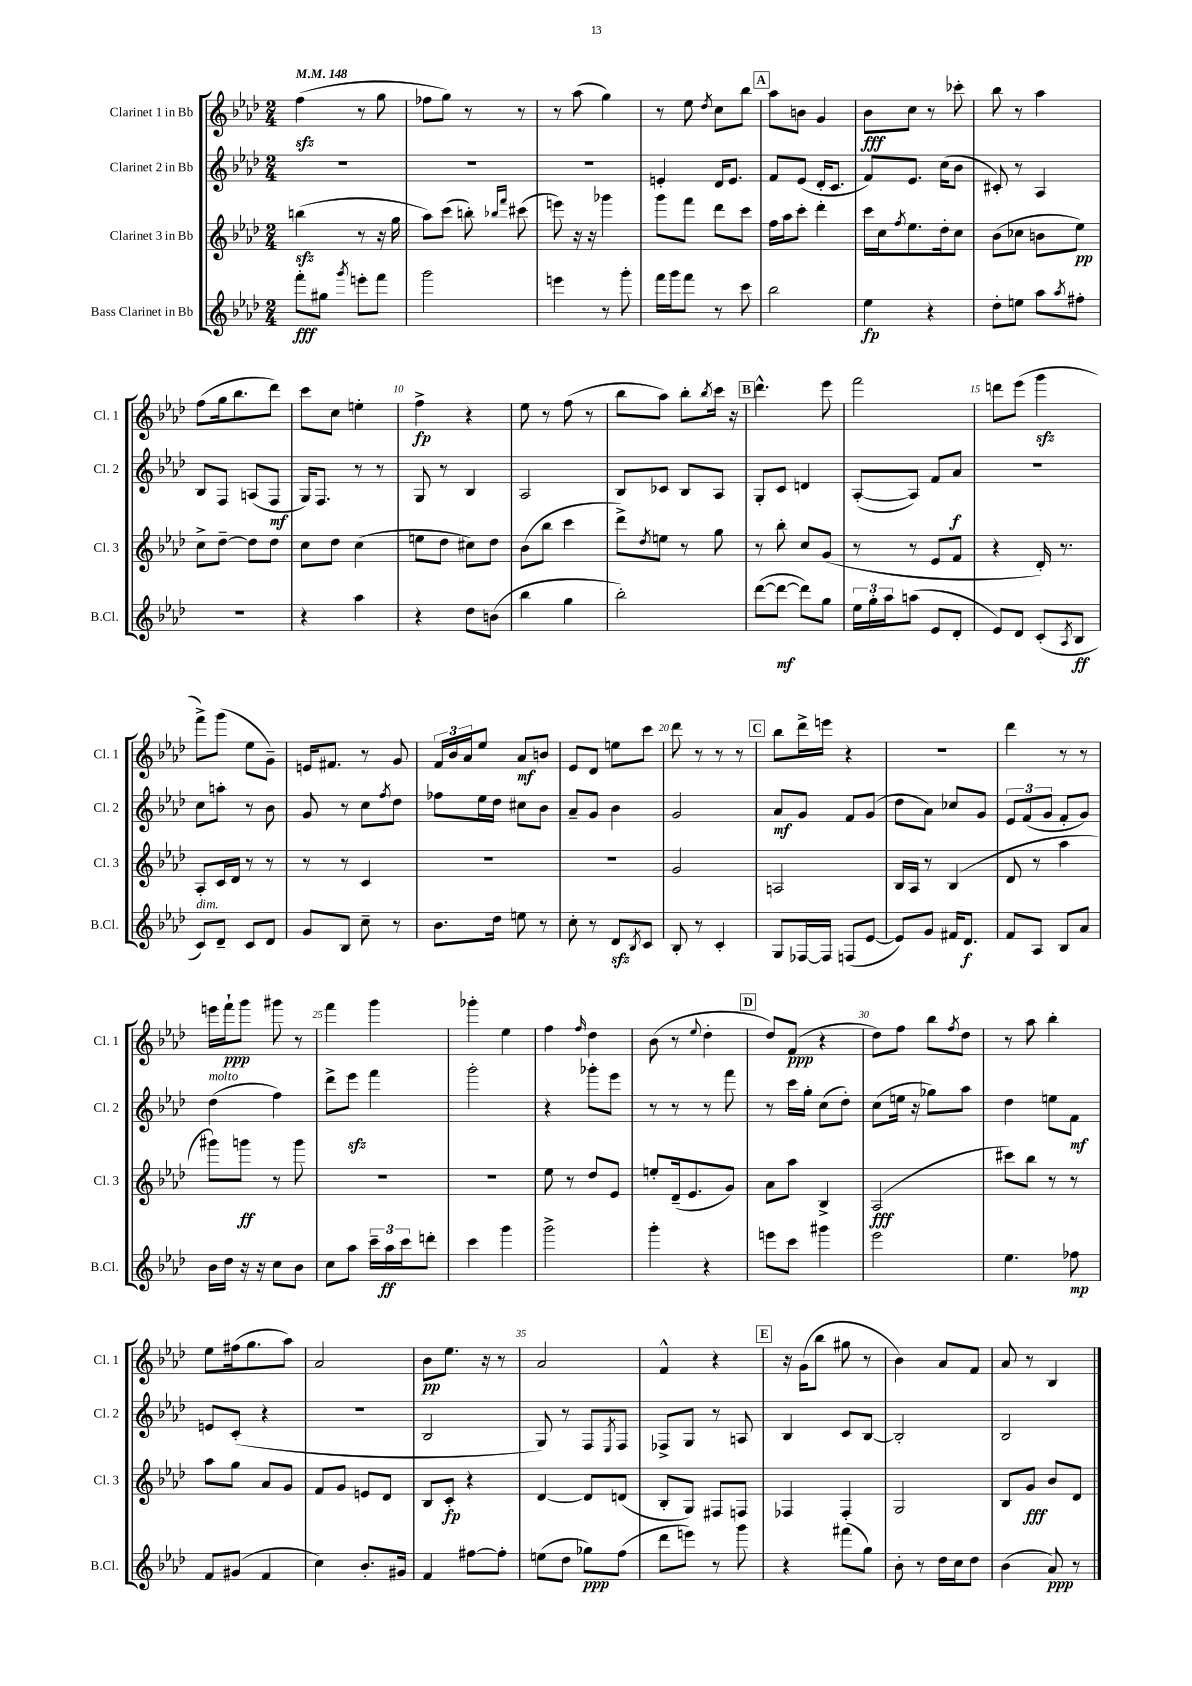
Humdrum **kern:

**kern	**dynam	**kern	**dynam	**kern	**dynam	**kern	**dynam
*part4	*part4	*part3	*part3	*part2	*part2	*part1	*part1
*staff4	*staff4	*staff3	*staff3	*staff2	*staff2	*staff1	*staff1
*I"Bass Clarinet in Bb	*	*I"Clarinet 3 in Bb	*	*I"Clarinet 2 in Bb	*	*I"Clarinet 1 in Bb	*
*I'B.Cl.	*	*I'Cl. 3	*	*I'Cl. 2	*	*I'Cl. 1	*
*clefG2	*	*clefG2	*	*clefG2	*	*clefG2	*
*k[b-e-a-d-]	*	*k[b-e-a-d-]	*	*k[b-e-a-d-]	*	*k[b-e-a-d-]	*
*M2/4	*	*M2/4	*	*M2/4	*	*M2/4	*
*MM148	*	*MM148	*	*MM148	*	*MM148	*
=1	=1	=1	=1	=1	=1	=1	=1
8fff'\L	fff	(4bbnzz\	.	2r	.	(4ffzz\	.
8gg#X\J	.	.	.	.	.	.	.
8qggg/	.	.	.	.	.	.	.
8eeen'\L	.	8r	.	.	.	8r	.
8fff\J	.	16r	.	.	.	8gg\	.
.	.	16gg\	.	.	.	.	.
=2	=2	=2	=2	=2	=2	=2	=2
2ggg\	.	8aa-\L)	.	2r	.	8ff-X\L	.
.	.	(8ccc\J	.	.	.	8gg\J)	.
.	.	8bbn'\)	.	.	.	8r	.
.	.	16qqbb-X/LL	.	.	.	.	.
.	.	16qqfff/JJ	.	.	.	.	.
.	.	(8ccc#X\	.	.	.	8r	.
=3	=3	=3	=3	=3	=3	=3	=3
4eeen\	.	8eeen\)	.	2r	.	8r	.
.	.	16r	.	.	.	(8aa-\	.
.	.	16r	.	.	.	.	.
8r	.	4ggg-X\	.	.	.	4gg\)	.
8ggg'\	.	.	.	.	.	.	.
=4	=4	=4	=4	=4	=4	=4	=4
16fff\LL	.	8ggg\L	.	4en'/	.	8r	.
16ggg\J	.	.	.	.	.	.	.
8fff\J	.	8fff\J	.	.	.	8ee-\	.
.	.	.	.	.	.	8qdd-/	.
8r	.	8ddd-\L	.	16d-/KL	.	8cc\L	.
.	.	.	.	8.e/J	.	.	.
8ccc\	.	8ccc\J	.	.	.	8bb-\J	.
!!LO:REH:place=s1:t=A
=5	=5	=5	=5	=5	=5	=5	=5
2bb-\	.	16ff\LL	.	8f/L	.	8aa-\L	.
.	.	16aa-\J	.	.	.	.	.
.	.	8ccc'\J	.	(8e-/J	.	8bn\J	.
.	.	4ddd-'\	.	16d-'/KL	.	4g/	.
.	.	.	.	8.c/J	.	.	.
=6	=6	=6	=6	=6	=6	=6	=6
4ee-\	fp	16ccc\LL	.	8f/L)	.	8b-\L	fff
.	.	16cc\J	.	.	.	.	.
.	.	8qff/	.	.	.	.	.
.	.	8.ee-\	.	8.e-/J	.	8cc\J	.
4r	.	.	.	.	.	8r	.
.	.	16dd-'\k	.	(16cc\KL	.	.	.
.	.	8cc\J	.	8b-\J	.	8ccc-X'\	.
=7	=7	=7	=7	=7	=7	=7	=7
8dd-'\L	.	(8b-\L	.	8c#X'/)	.	8bb-\	.
8een\J	.	8cc-X\J	.	8r	.	8r	.
8aa-\L	.	8bn\L	.	4A-/	.	4aa-\	.
8qaa-/	.	.	.	.	.	.	.
8ff#X'\J	.	8ee-\J)	pp	.	.	.	.
!!LO:LB:g=z
=8	=8	=8	=8	=8	=8	=8	=8
2r	.	8cc^\L	.	8B-/L	.	(8ff\L	.
.	.	[8dd-~\J	.	8F/J	.	16gg\k	.
.	.	.	.	.	.	8.bb-\	.
.	.	8dd-\L]	.	(8An/L	.	.	.
.	.	8dd-\J	.	8F/J	mf	8ddd-\J)	.
=9	=9	=9	=9	=9	=9	=9	=9
4r	.	8cc\L	.	16G/KL)	.	8ccc\L	.
.	.	.	.	8.F/J	.	.	.
.	.	8dd-\J	.	.	.	8cc\J	.
4aa-\	.	(4cc\	.	8r	.	4een'\	.
.	.	.	.	8r	.	.	.
=10	=10	=10	=10	=10	=10	=10	=10
4r	.	8een\L	.	8G/	.	4ff^\	fp
.	.	8dd-\J	.	8r	.	.	.
8dd-\L	.	8cc#X\L)	.	4B-/	.	4r	.
(8bn\J	.	8dd-\J	.	.	.	.	.
=11	=11	=11	=11	=11	=11	=11	=11
4bb-\	.	(8b-\L	.	2A-/	.	8ee-\	.
.	.	8bb-\J	.	.	.	8r	.
4gg\	.	4ccc\	.	.	.	(8ff\	.
.	.	.	.	.	.	8r	.
=12	=12	=12	=12	=12	=12	=12	=12
2bb-'\)	.	8ddd-^\L)	.	8B-/L	.	8bb-\L	.
.	.	8qdd-/	.	.	.	.	.
.	.	8een\J	.	8c-X/J	.	8aa-\J)	.
.	.	8r	.	8B-/L	.	8bb-'\L	.
.	.	.	.	.	.	8qbb-/	.
.	.	8gg\	.	8A-/J	.	16ccc\Jk	.
.	.	.	.	.	.	16r	.
!!LO:REH:place=s1:t=B
=13	=13	=13	=13	=13	=13	=13	=13
([8ddd-\L	.	8r	.	8G'/L	.	4.ddd-^^\	.
8ddd-\J_	mf	8bb-'\	.	8c/J	.	.	.
8ddd-\L])	.	8cc/L	.	4dn/	.	.	.
8gg\J	.	(8g/J	.	.	.	8eee-\	.
=14	=14	=14	=14	=14	=14	=14	=14
24ee-\LL	.	8r	.	([8A-'/L	.	2fff\	.
24gg'\	.	.	.	.	.	.	.
24aa-\J	.	.	.	.	.	.	.
(8aan\J	.	8r	.	8A-/J])	.	.	.
8e-/L	.	8e-/L	.	8f/L	.	.	.
8d-'/J	.	8f/J	.	8a-/J	f	.	.
=15	=15	=15	=15	=15	=15	=15	=15
8e-/L)	.	4r	.	2r	.	8dddn\L	.
8d-/J	.	.	.	.	.	(8eee-\J	.
(8c'/L	.	16d-'/)	.	.	.	4gggzz\	.
.	.	8.r	.	.	.	.	.
8qA-/	.	.	.	.	.	.	.
8B-/J	ff	.	.	.	.	.	.
!!LO:LB:g=z
=16	=16	=16	=16	=16	=16	=16	=16
!LO:TX:a:i:t=dim.	!	!	!	!	!	!	!
8c/L)	.	8A-'/L	.	8cc\L	.	8fff^\L)	.
8d-~/J	.	16c/L	.	8aan'\J	.	(8ggg\J	.
.	.	16d-/JJ	.	.	.	.	.
8c/L	.	8r	.	8r	.	8ee-\L	.
8d-/J	.	8r	.	8b-\	.	8g~\J)	.
=17	=17	=17	=17	=17	=17	=17	=17
8g/L	.	8r	.	8g/	.	16en/KL	.
.	.	.	.	.	.	8.f#X/J	.
8B-/J	.	8r	.	8r	.	.	.
8cc~\	.	4c/	.	8cc\L	.	8r	.
.	.	.	.	8qff/	.	.	.
8r	.	.	.	8dd-\J	.	8g/	.
=18	=18	=18	=18	=18	=18	=18	=18
8.b-\L	.	2r	.	8ff-X\L	.	24f/LL	.
.	.	.	.	.	.	24b-/	.
.	.	.	.	.	.	24a-/J	.
.	.	.	.	16ee-\L	.	8ee-/J	.
16dd-\Jk	.	.	.	16dd-\JJ	.	.	.
8een\	.	.	.	8cc#X\L	.	8a-/L	mf
8r	.	.	.	8b-\J	.	8bn/J	.
=19	=19	=19	=19	=19	=19	=19	=19
8cc'\	.	2r	.	8a-~/L	.	8e-/L	.
8r	.	.	.	8g/J	.	8d-/J	.
8d-zz/L	.	.	.	4b-\	.	8een\L	.
8qB-/	.	.	.	.	.	.	.
8c/J	.	.	.	.	.	8ccc\J	.
=20	=20	=20	=20	=20	=20	=20	=20
8B-'/	.	2g/	.	2g/	.	8ddd-\	.
8r	.	.	.	.	.	8r	.
4c'/	.	.	.	.	.	8r	.
.	.	.	.	.	.	8r	.
!!LO:REH:place=s1:t=C
=21	=21	=21	=21	=21	=21	=21	=21
8G/L	.	2An/	.	8a-/L	mf	8bb-\L	.
[16F-X/L	.	.	.	8g/J	.	16ddd-^\L	.
16F-/JJ]	.	.	.	.	.	16eeen\JJ	.
(8Fn/L	.	.	.	8f/L	.	4r	.
[8e-/J	.	.	.	(8g/J	.	.	.
=22	=22	=22	=22	=22	=22	=22	=22
8e-/L])	.	16B-/LL	.	8dd-\L	.	2r	.
.	.	16A-/JJ	.	.	.	.	.
8g/J	.	8r	.	8a-\J)	.	.	.
16f#X/KL	.	(4B-/	.	8cc-X/L	.	.	.
8.d-/J	f	.	.	.	.	.	.
.	.	.	.	8g/J	.	.	.
=23	=23	=23	=23	=23	=23	=23	=23
8f/L	.	8d-/	.	12e-/L	.	4ddd-\	.
.	.	.	.	(12f/	.	.	.
8A-/J	.	8r	.	.	.	.	.
.	.	.	.	12g/J	.	.	.
8B-/L	.	4aa-\	.	8f'/L	.	8r	.
8a-/J	.	.	.	8g/J)	.	8r	.
!!LO:LB:g=z
=24	=24	=24	=24	=24	=24	=24	=24
!	!	!	!	!LO:TX:a:i:t=molto	!	!	!
16b-\LL	.	8ggg#X\L)	.	(4dd-\	.	16eeen\LL	.
16dd-\JJ	.	.	.	.	.	16fff`\J	ppp
16r	.	8gggn\J	ff	.	.	8ggg\J	.
16r	.	.	.	.	.	.	.
8cc\L	.	8r	.	4ff\)	.	8ggg#X\	.
8b-\J	.	8ggg\	.	.	.	8r	.
=25	=25	=25	=25	=25	=25	=25	=25
8cc\L	.	2r	.	8ddd-^\L	.	4fff\	.
8aa-\J	.	.	.	8eee-zz\J	.	.	.
24ccc~\LL	.	.	.	4fff\	.	4ggg\	.
24aa-\	ff	.	.	.	.	.	.
24ccc\J	.	.	.	.	.	.	.
8dddn'\J	.	.	.	.	.	.	.
=26	=26	=26	=26	=26	=26	=26	=26
4ccc\	.	2r	.	2ggg'\	.	4ggg-X'\	.
4ggg\	.	.	.	.	.	4ee-\	.
=27	=27	=27	=27	=27	=27	=27	=27
2ggg^\	.	8ee-\	.	4r	.	4ff\	.
.	.	8r	.	.	.	.	.
.	.	.	.	.	.	16qqff/	.
.	.	8dd-/L	.	8ggg-X'\L	.	4dd-\	.
.	.	8e-/J	.	8eee-\J	.	.	.
=28	=28	=28	=28	=28	=28	=28	=28
4ggg'\	.	8een'/L	.	8r	.	(8b-\	.
.	.	(16d-~/k	.	8r	.	8r	.
.	.	8.e-/	.	.	.	.	.
.	.	.	.	.	.	8qqee-/	.
4r	.	.	.	8r	.	4dd-'\	.
.	.	8g/J)	.	8fff\	.	.	.
!!LO:REH:place=s1:t=D
=29	=29	=29	=29	=29	=29	=29	=29
8eeen\L	.	8a-\L	.	8r	.	8dd-/L)	.
8ccc\J	.	8aa-\J	.	16ccc\LL	.	(8f/J	ppp
.	.	.	.	16gg'\JJ	.	.	.
4ggg#X\	.	4B-^/	.	(8cc\L	.	4r	.
.	.	.	.	8dd-'\J)	.	.	.
=30	=30	=30	=30	=30	=30	=30	=30
2eee-\	.	(2A-/	fff	(8cc\L	.	8dd-\L)	.
.	.	.	.	16een\Jk	.	8ff\J	.
.	.	.	.	16r	.	.	.
.	.	.	.	8gg-X\L)	.	8bb-\L	.
.	.	.	.	.	.	8qff/	.
.	.	.	.	8aa-\J	.	8dd-\J	.
=31	=31	=31	=31	=31	=31	=31	=31
4.ee-\	.	8ccc#X\L)	.	4dd-\	.	8r	.
.	.	8bb-\J	.	.	.	8aa-\	.
.	.	8r	.	8een\L	.	4bb-'\	.
8ff-X\	mp	8r	.	8f\J	mf	.	.
!!LO:LB:g=z
=32	=32	=32	=32	=32	=32	=32	=32
8f/L	.	8aa-\L	.	8en/L	.	8ee-\L	.
(8g#X/J	.	8gg\J	.	(8c'/J	.	(16ff#X\k	.
.	.	.	.	.	.	8.gg\	.
4f/	.	8a-/L	.	4r	.	.	.
.	.	8g/J	.	.	.	8aa-\J)	.
=33	=33	=33	=33	=33	=33	=33	=33
4cc\)	.	8f/L	.	2r	.	2a-/	.
.	.	8g/J	.	.	.	.	.
8.b-'/L	.	8en/L	.	.	.	.	.
.	.	8d-/J	.	.	.	.	.
16g#X/Jk	.	.	.	.	.	.	.
=34	=34	=34	=34	=34	=34	=34	=34
4f/	.	8B-/L	.	2B-/	.	8b-\L	pp
.	.	8c'/J	fp	.	.	8.ee-\J	.
[8ff#X\L	.	4r	.	.	.	.	.
.	.	.	.	.	.	16r	.
8ff#'\J]	.	.	.	.	.	8r	.
=35	=35	=35	=35	=35	=35	=35	=35
(8een\L	.	[4d-/	.	8G/)	.	2a-/	.
8dd-\J	.	.	.	8r	.	.	.
8gg-X\L)	ppp	8d-/L]	.	8F/L	.	.	.
.	.	.	.	8qE-/	.	.	.
(8ff\J	.	(8dn/J	.	8F/J	.	.	.
=36	=36	=36	=36	=36	=36	=36	=36
8ddd-\L	.	8B-'/L	.	8F-X^/L	.	4f^^/	.
8eeen\J)	.	8G/J)	.	8G/J	.	.	.
8r	.	8F#X/L	.	8r	.	4r	.
8ggg\	.	8Fn/J	.	8An/	.	.	.
!!LO:REH:place=s1:t=E
=37	=37	=37	=37	=37	=37	=37	=37
4r	.	4F-X/	.	4B-/	.	16r	.
.	.	.	.	.	.	(16g\KL	.
.	.	.	.	.	.	8bb-\J	.
(8fff#X\L	.	4F-'/	.	8c/L	.	8gg#X\	.
8gg\J)	.	.	.	[8B-/J	.	8r	.
=38	=38	=38	=38	=38	=38	=38	=38
8b-'\	.	2G/	.	2B-'/]	.	4b-\)	.
8r	.	.	.	.	.	.	.
16dd-\LL	.	.	.	.	.	8a-/L	.
16cc\J	.	.	.	.	.	.	.
8dd-\J	.	.	.	.	.	8f/J	.
=39	=39	=39	=39	=39	=39	=39	=39
(4b-\	.	8B-/L	.	2B-/	.	8a-/	.
.	.	8g/J	fff	.	.	8r	.
8a-/)	ppp	8b-/L	.	.	.	4B-/	.
8r	.	8d-/J	.	.	.	.	.
==	==	==	==	==	==	==	==
*-	*-	*-	*-	*-	*-	*-	*-
